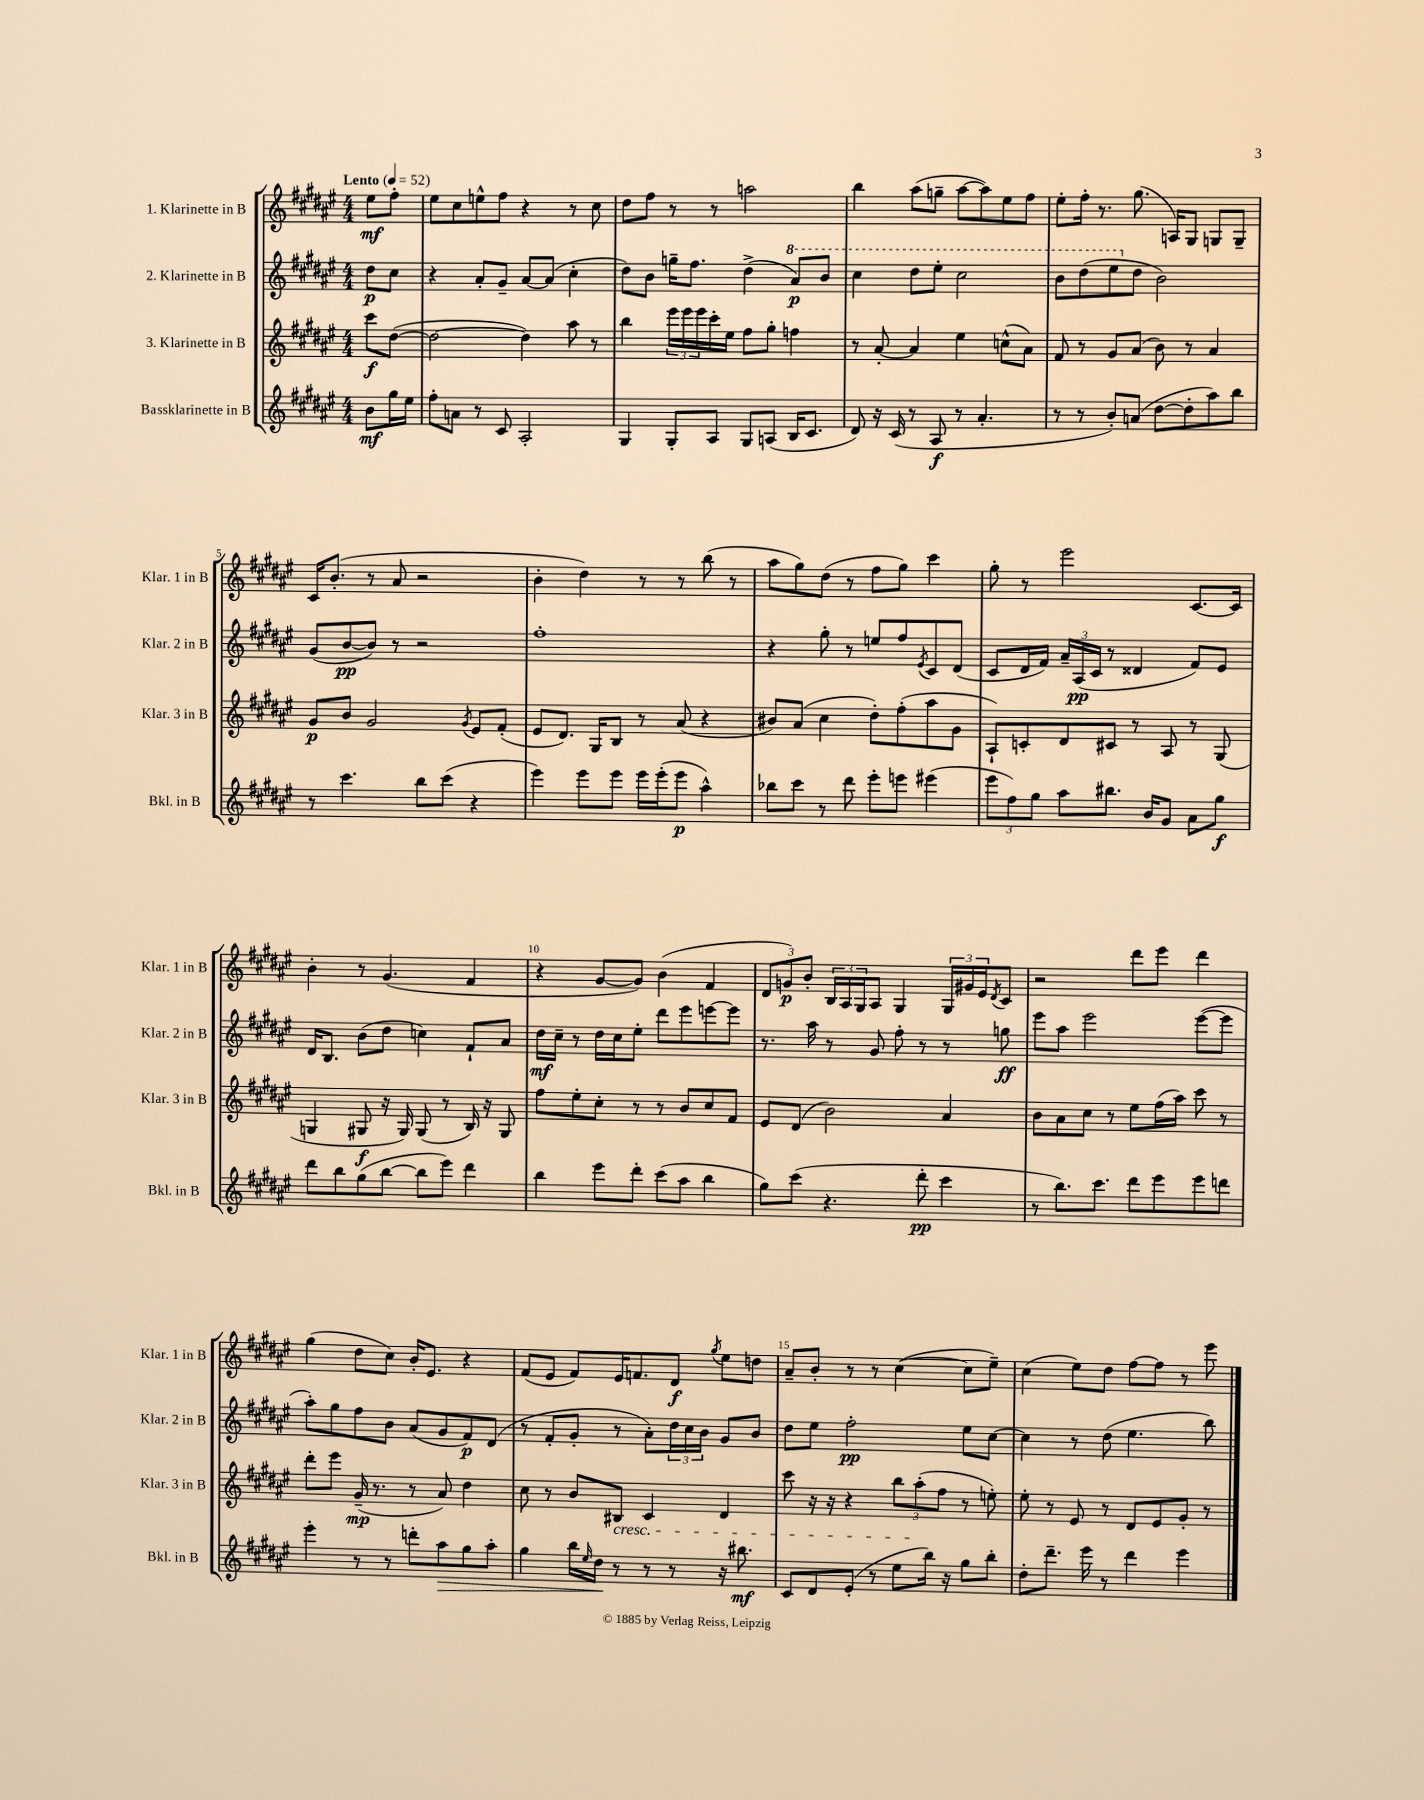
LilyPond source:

<<
\new StaffGroup <<
\new Staff = "s0" \with { instrumentName = "1. Klarinette in B" shortInstrumentName = "Klar. 1 in B" } {
    \clef treble \key fis \major \numericTimeSignature \time 4/4 \partial 4 \tempo "Lento" 4 = 52
    eis''8\mf fis''8-. |
    eis''8 cis''8 e''8-^ fis''8 r4 r8 cis''8 |
    dis''8 fis''8 r8 r8 a''2 |
    b''4 ais''8( g''8-- ais''8~ ais''8) eis''8 fis''8 |
    eis''8-. fis''16-. r8. gis''8.( a16) gis8 g8 g8-- |
    cis'16 b'8.-.( r8 ais'8 r2 |
    b'4-. dis''4) r8 r8 b''8( r8 |
    ais''8 gis''8) dis''8( r8 fis''8 gis''8) cis'''4 |
    gis''8-. r8 eis'''2 cis'8.~ cis'16 |
    b'4-. r8 gis'4.( fis'4 |
    r4 gis'8~ gis'8) b'4( fis'4 |
    \tuplet 3/2 { dis'8 g'8\p) b'8-. } \tuplet 3/2 { b16 ais16 gis16 } ais8 gis4 \tuplet 3/2 { gis16 gis'16 eis'16 } \acciaccatura { dis'8 } cis'8 |
    r2 dis'''8 eis'''8 dis'''4 |
    gis''4( dis''8 cis''8) b'16-. eis'8. r4 |
    fis'8( eis'8 fis'8) eis'16 f'8. dis'8\f \acciaccatura { gis''8 } eis''8 d''8 |
    ais'8-- b'8-. r8 r8 cis''4~( cis''8 eis''8--) |
    cis''4( eis''8) dis''8 fis''8~ fis''8 r8 eis'''8 \bar "|." |
}
\new Staff = "s1" \with { instrumentName = "2. Klarinette in B" shortInstrumentName = "Klar. 2 in B" } {
    \clef treble \key fis \major \numericTimeSignature \time 4/4 \partial 4
    dis''8\p cis''8 |
    r4 ais'8-. gis'8-- ais'8~ ais'8( cis''4-. |
    dis''8) b'8 g''16-- fis''8. dis''4->( \ottava #1 ais''8\p) b''8 |
    cis'''4 dis'''8 eis'''8-. cis'''2 |
    b''8 dis'''8( eis'''8 \ottava #0 dis''8 b'2) |
    gis'8( b'8~\pp b'8) r8 r2 |
    fis''1-. |
    r4 gis''8-. r8 e''8 fis''8 \acciaccatura { eis'8 } cis'8 dis'8( |
    cis'8 dis'16 fis'16) \tuplet 3/2 { ais'16-- ais16\pp( cis'16 } r8 disis'4 fis'8) eis'8 |
    dis'16 b8. b'8( dis''8 c''4) fis'8-! ais'8 |
    dis''16\mf cis''16-- r8 dis''16 cis''16 eis''8-. dis'''8 eis'''8 e'''8~ e'''8 |
    r8. ais''16 r8 gis'8 fis''8-. r8 r8 g''8\ff |
    eis'''8 ais''8 eis'''2 eis'''8~( eis'''8 |
    ais''8-.) gis''8 fis''8 b'8 ais'8( gis'8 fis'8\p) dis'8( |
    r8 fis'8-. gis'8-. r8 ais'8-.) \tuplet 3/2 { dis''16 cis''16 b'16 } gis'8 b'8 |
    dis''8 eis''8 fis''2-.\pp eis''8 cis''8~ |
    cis''4 r8 dis''8( eis''4. b''8) \bar "|." |
}
\new Staff = "s2" \with { instrumentName = "3. Klarinette in B" shortInstrumentName = "Klar. 3 in B" } {
    \clef treble \key fis \major \numericTimeSignature \time 4/4 \partial 4
    cis'''8\f dis''8~( |
    dis''2~ dis''4) ais''8 r8 |
    b''4 \tuplet 3/2 { eis'''16 eis'''16 eis'''16 } cis'''16-. eis''16 fis''8 gis''8-. f''4 |
    r8 ais'8~-. ais'4 eis''4 c''8-^( ais'8) |
    fis'8 r8 gis'8 ais'8( b'8) r8 ais'4 |
    gis'8\p b'8 gis'2 \acciaccatura { gis'8 } eis'8 fis'8-.( |
    eis'8 dis'8.) gis16 b8 r8 ais'8( r4 |
    bis'8) ais'8( cis''4 dis''8-.) fis''8-.( ais''8 gis'8 |
    ais8-!) c'8-. dis'8 cis'8 r8 ais8 r8 gis8( |
    g4 gis8\f r16 gis16) gis8( r8 b16) r16 gis8 |
    fis''8 eis''8-. cis''8-. r8 r8 b'8 cis''8 fis'8 |
    eis'8 dis'8( b'2) ais'4 |
    b'8 ais'8 cis''8 r8 eis''8 fis''16( ais''16) cis'''8 r8 |
    dis'''8-. eis'''8 gis'16--\mp( r8. r8 ais'8) dis''4 |
    cis''8 r8 b'8 bis8\cresc cis'4 dis'4 |
    cis'''8 r16 r16 r4 \tuplet 3/2 { b''8 ais''8-.\!( fis''8 } r8 e''8-.) |
    eis''8-. r8 eis'8 r8 dis'8 eis'8 gis'8-. r8 \bar "|." |
}
\new Staff = "s3" \with { instrumentName = "Bassklarinette in B" shortInstrumentName = "Bkl. in B" } {
    \clef treble \key fis \major \numericTimeSignature \time 4/4 \partial 4
    b'8\mf gis''16 eis''16 |
    fis''8-. a'8 r8 cis'8 ais2-. |
    gis4 gis8-. ais8 gis8 a8( b16 cis'8. |
    dis'8) r16 cis'16( r8 ais8\f r8 ais'4.-. |
    r8 r8 b'8-.) a'8( dis''8~ dis''8-. ais''8) b''8 |
    r8 cis'''4. b''8 cis'''8( r4 |
    eis'''4) eis'''8 eis'''8 eis'''16 eis'''16-.( eis'''8\p ais''4-^) |
    bes''8 cis'''8 r8 dis'''8 eis'''8-. e'''8 eis'''4( |
    \tuplet 3/2 { eis'''8 fis''8) gis''8 } ais''8 bis''8. b'16 gis'8 ais'8 gis''8\f |
    dis'''8 b''8 gis''8( b''8~ b''8 eis'''8) dis'''4 |
    b''4 eis'''8 dis'''8-. cis'''8( ais''8 b''4 |
    gis''8) cis'''8( r4. dis'''8-.\pp cis'''4 |
    r8 b''8.) cis'''8. dis'''8 eis'''8 eis'''8 d'''8 |
    eis'''4-. r8 r8 d'''8-. ais''8\> gis''8 ais''8-. |
    gis''4 b''16 \grace { eis''16 } dis''16\! r8 r8 r8 r16 bis''8.\mf |
    cis'8 dis'8 eis'8-.( r8 eis''8 b''16) r16 gis''8 b''8-. |
    dis''8-. dis'''8.-- eis'''16 r8 dis'''4 eis'''4 \bar "|." |
}
>>
>>
\layout { \context { \Score \override BarNumber.break-visibility = ##(#f #t #t) barNumberVisibility = #(every-nth-bar-number-visible 5) } }
